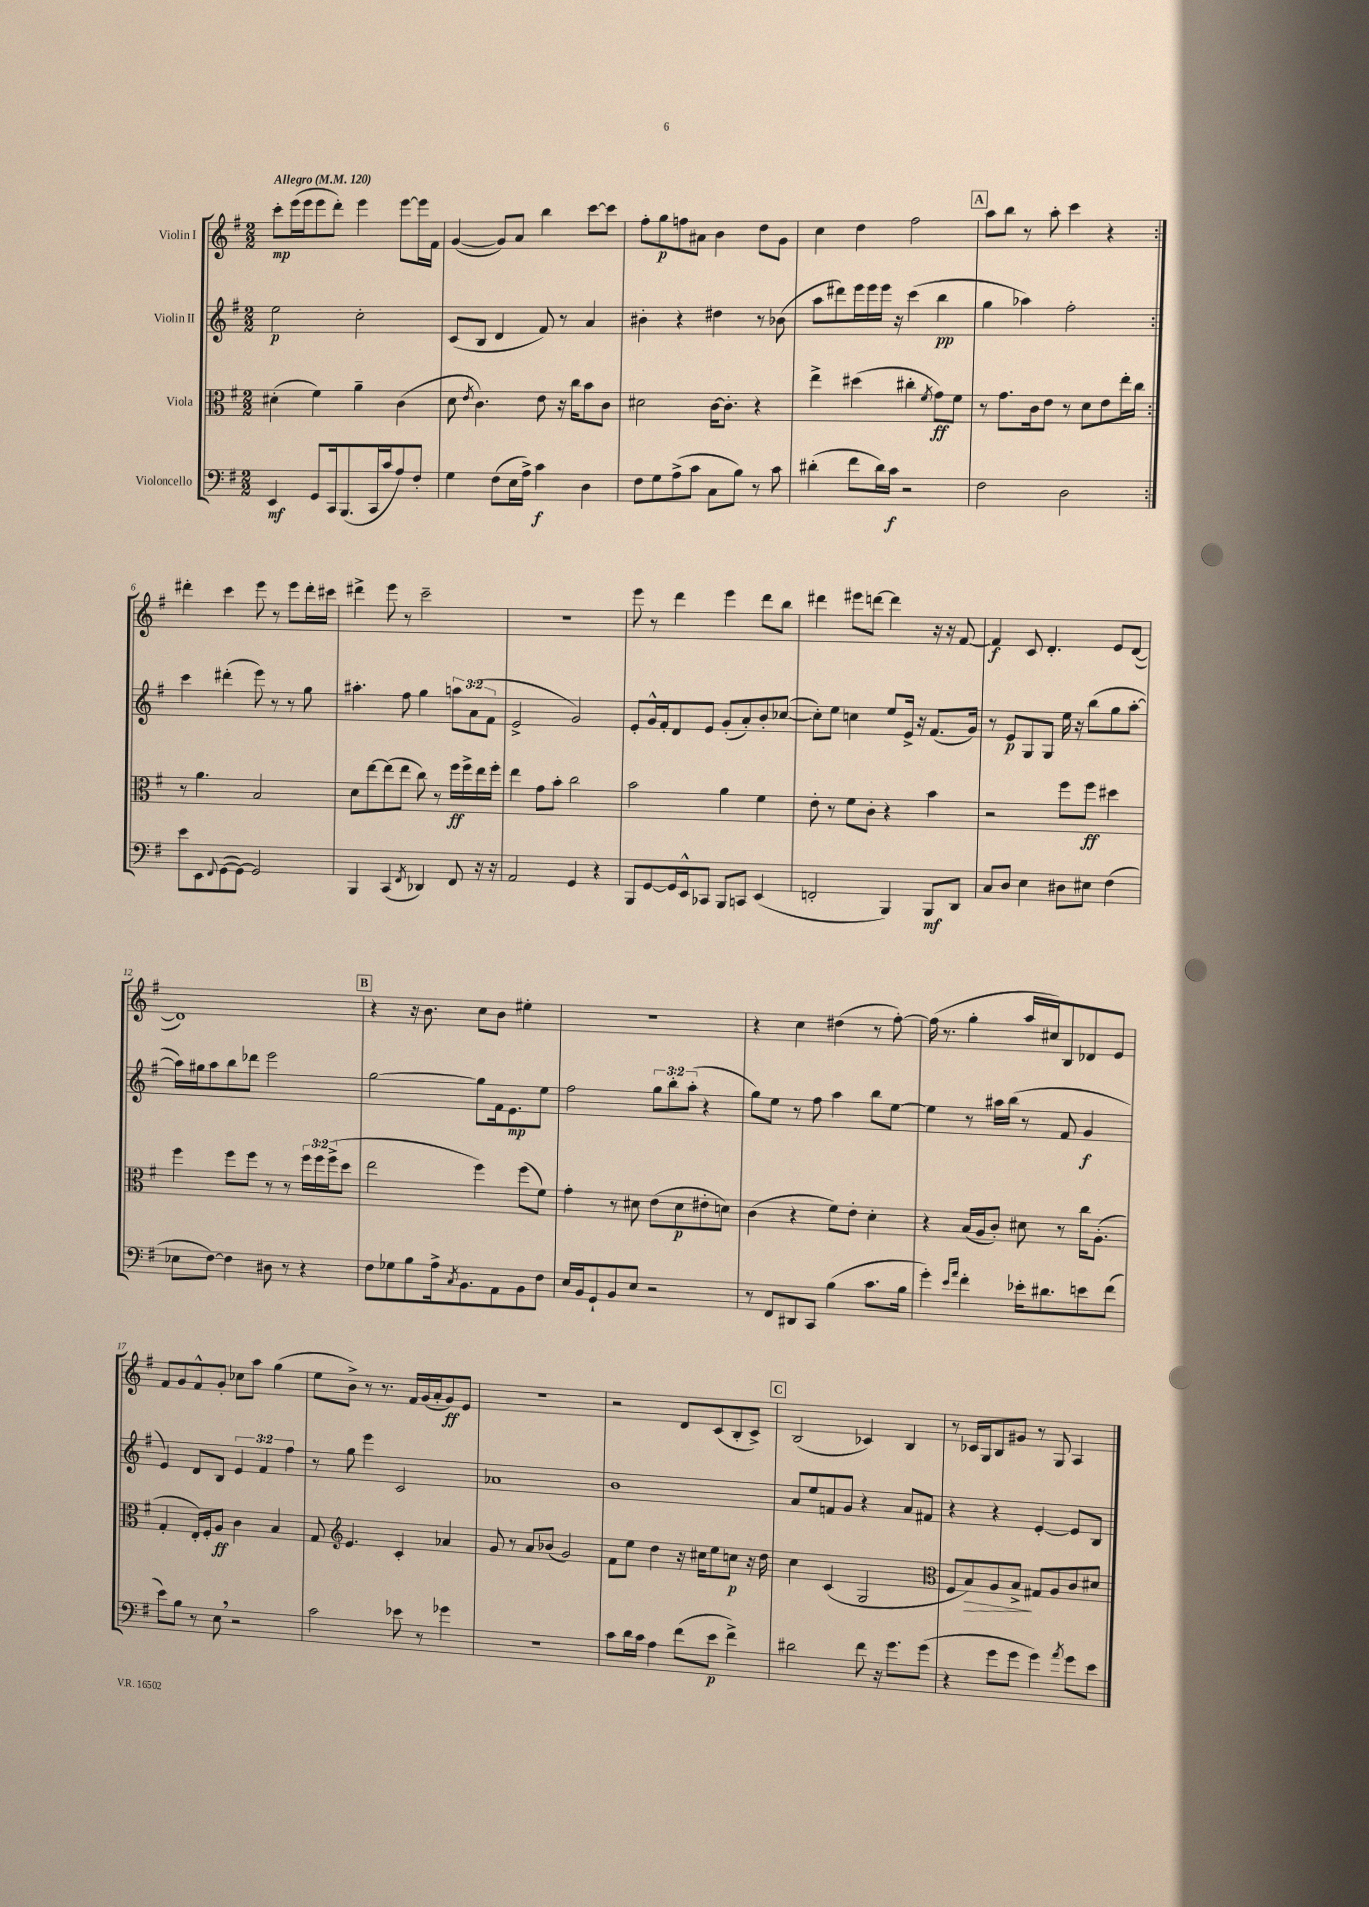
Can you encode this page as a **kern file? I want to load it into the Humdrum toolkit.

**kern	**dynam	**kern	**dynam	**kern	**dynam	**kern	**dynam
*part4	*part4	*part3	*part3	*part2	*part2	*part1	*part1
*staff4	*staff4	*staff3	*staff3	*staff2	*staff2	*staff1	*staff1
*I"Violoncello	*	*I"Viola	*	*I"Violin II	*	*I"Violin I	*
*clefF4	*	*clefC3	*	*clefG2	*	*clefG2	*
*k[f#]	*	*k[f#]	*	*k[f#]	*	*k[f#]	*
*M2/2	*	*M2/2	*	*M2/2	*	*M2/2	*
*MM120	*	*MM120	*	*MM120	*	*MM120	*
=1	=1	=1	=1	=1	=1	=1	=1
!	!	!	!	!	!	!LO:TX:a:B:t=Allegro	!
4EE/	mf	(4d#X'\	.	2ee\	p	8ccc'\L	mp
.	.	.	.	.	.	(16eee\L	.
.	.	.	.	.	.	16eee\J	.
8GG/L	.	4f#\)	.	.	.	8eee\	.
16CC/k	.	.	.	.	.	8ddd'\J)	.
(8.BBB/	.	.	.	.	.	.	.
.	.	4a~\	.	2cc'\	.	4eee\	.
16CC/L	.	.	.	.	.	.	.
16c/J	.	.	.	.	.	.	.
8A/)	.	(4c\	.	.	.	[8eee\L	.
8F#'/J	.	.	.	.	.	16eee\L]	.
.	.	.	.	.	.	16f#\JJ	.
=2	=2	=2	=2	=2	=2	=2	=2
4G\	.	8d\	.	(8c/L	.	([4g/	.
.	.	8qe/	.	.	.	.	.
.	.	4.c\)	.	8B/J	.	.	.
(8F#\L	.	.	.	4d/	.	8g/L])	.
16E\L	.	.	.	.	.	8a/J	.
16A^\JJ)	.	.	.	.	.	.	.
4c\	f	8e\	.	8f#/)	.	4bb\	.
.	.	16r	.	8r	.	.	.
.	.	16cc\KL	.	.	.	.	.
4D\	.	8b\	.	4a/	.	[8ccc\L	.
.	.	8c\J	.	.	.	8ccc\J]	.
=3	=3	=3	=3	=3	=3	=3	=3
8F#\L	.	2d#X\	.	4b#X'\	.	8ff#'\L	.
8G\	.	.	.	.	.	8gg\	p
(8A^\	.	.	.	4r	.	8ffn\	.
8c\J	.	.	.	.	.	8a#X\J	.
8C\L	.	[16c\KL	.	4dd#X\	.	4b\	.
.	.	8.c'\J]	.	.	.	.	.
8B\J)	.	.	.	.	.	.	.
8r	.	4r	.	8r	.	8dd\L	.
8c\	.	.	.	(8b-X\	.	8g\J	.
=4	=4	=4	=4	=4	=4	=4	=4
(4d#X'\	.	4ee^\	.	8aa\L	.	4cc\	.
.	.	.	.	8ddd#X\)	.	.	.
8f#\L	.	(4dd#X\	.	16eee\L	.	4dd\	.
.	.	.	.	16eee\	.	.	.
16d#\L)	.	.	.	16eee\JJ	.	.	.
16c\JJ	f	.	.	16r	.	.	.
2r	.	4cc#X'\	.	(4ccc\	.	2ff#\	.
.	.	8qf#/	.	.	.	.	.
.	.	8g\L)	ff	4bb\	pp	.	.
.	.	8f#\J	.	.	.	.	.
!!LO:REH:place=s1:t=A
=5	=5	=5	=5	=5	=5	=5	=5
2F#\	.	8r	.	4gg\	.	8aa\L	.
.	.	8.g\L	.	.	.	8bb\J	.
.	.	.	.	4aa-X\)	.	8r	.
.	.	16c\k	.	.	.	.	.
.	.	8e\J	.	.	.	8aa'\	.
2D\	.	8r	.	2ff#'\	.	4ccc\	.
.	.	8d\L	.	.	.	.	.
.	.	8e\	.	.	.	4r	.
.	.	16ee'\L	.	.	.	.	.
.	.	16cc\JJ	.	.	.	.	.
!!LO:LB:g=z
=6:|!	=6:|!	=6:|!	=6:|!	=6:|!	=6:|!	=6:|!	=6:|!
8e\L	.	8r	.	4ccc\	.	4ddd#X'\	.
8EE\	.	4.a\	.	.	.	.	.
8qqFF#/	.	.	.	.	.	.	.
([8GG\	.	.	.	(4ddd#X'\	.	4ccc\	.
8GG\J_)	.	.	.	.	.	.	.
2GG/]	.	2B/	.	8eee\)	.	8eee\	.
.	.	.	.	8r	.	8r	.
.	.	.	.	8r	.	8eee\L	.
.	.	.	.	8gg\	.	16ddd#'\L	.
.	.	.	.	.	.	16ccc#X\JJ	.
=7	=7	=7	=7	=7	=7	=7	=7
4BBB/	.	8d\L	.	4.aa#X'\	.	4ddd#X^\	.
.	.	[8ee\	.	.	.	.	.
(4CC/	.	(8ee\]	.	.	.	8eee\	.
.	.	8ee\J	.	8ff#\	.	8r	.
8qFF#/	.	.	.	.	.	.	.
4DD-X/)	.	8cc\)	.	4gg\	.	2ccc~\	.
.	.	8r	.	.	.	.	.
8FF#/	.	16ff#\LL	ff	12aan\L	.	.	.
.	.	16ff#^\	.	.	.	.	.
.	.	.	.	(12a\	.	.	.
16r	.	16ee\	.	.	.	.	.
.	.	.	.	12f#\J	.	.	.
16r	.	16ff#'\JJ	.	.	.	.	.
=8	=8	=8	=8	=8	=8	=8	=8
2AA/	.	4ee\	.	2e^/	.	1r	.
.	.	8g\L	.	.	.	.	.
.	.	8b'\J	.	.	.	.	.
4GG/	.	2cc\	.	2g/)	.	.	.
4r	.	.	.	.	.	.	.
=9	=9	=9	=9	=9	=9	=9	=9
8BBB/L	.	2b\	.	8e'/L	.	8eee\	.
[8GG/	.	.	.	16g^^/L	.	8r	.
.	.	.	.	16f#'/J	.	.	.
16GG/L]	.	.	.	8d/	.	4ddd\	.
16EE^^/J	.	.	.	.	.	.	.
8CC-X/J	.	.	.	8e/J	.	.	.
8BBB/L	.	4a\	.	(8g'/L	.	4eee\	.
8CCn/J	.	.	.	8a'/)	.	.	.
(4EE/	.	4f#\	.	8b'/	.	8ddd\L	.
.	.	.	.	([8cc-X/J	.	8bb\J	.
=10	=10	=10	=10	=10	=10	=10	=10
2FFn'/	.	8e'\	.	8cc-'\L])	.	4ddd#X\	.
.	.	8r	.	8ee\J	.	.	.
.	.	8f#\L	.	4ccn\	.	8eee#X\L	.
.	.	8c'\J	.	.	.	[8dddn\J	.
4BBB/)	.	4r	.	8ee/L	.	4ddd\]	.
.	.	.	.	16e^/Jk	.	.	.
.	.	.	.	16r	.	.	.
8BBB/L	mf	4b\	.	(8.f#/L	.	16r	.
.	.	.	.	.	.	16r	.
8DD/J	.	.	.	.	.	[8f#/	.
.	.	.	.	16g/Jk)	.	.	.
=11	=11	=11	=11	=11	=11	=11	=11
8C/L	.	2r	.	8r	.	4f#/]	f
8D/J	.	.	.	8e/L	p	.	.
4E\	.	.	.	8G/	.	8c/	.
.	.	.	.	8G/J	.	4.d'/	.
8D#X\L	.	8ff#\L	.	16ee\	.	.	.
.	.	.	.	16r	.	.	.
8E#X\J	.	8ff#\J	ff	(8bb\L	.	.	.
(4F#\	.	4dd#X\	.	8gg\	.	8e/L	.
.	.	.	.	[8aa'\J	.	([8d/J	.
!!LO:LB:g=z
=12	=12	=12	=12	=12	=12	=12	=12
8E-X\L	.	4ff#\	.	16aa\LL])	.	1d])	.
.	.	.	.	16gg#X\J	.	.	.
[8F#\J)	.	.	.	8aa\	.	.	.
4F#\]	.	8ff#\L	.	8bb\	.	.	.
.	.	8ff#\J	.	8ddd-X\J	.	.	.
8D#X\	.	8r	.	2eee\	.	.	.
8r	.	8r	.	.	.	.	.
4r	.	24ff#\LL	.	.	.	.	.
.	.	24ff#\	.	.	.	.	.
.	.	(24ff#^\J	.	.	.	.	.
.	.	8dd\J	.	.	.	.	.
!!LO:REH:place=s1:t=B
=13	=13	=13	=13	=13	=13	=13	=13
8F#\L	.	2ee\	.	[2gg\	.	4r	.
8G-X\	.	.	.	.	.	.	.
8B\	.	.	.	.	.	16r	.
.	.	.	.	.	.	8.b\	.
16A^\k	.	.	.	.	.	.	.
8qC/	.	.	.	.	.	.	.
8.BB\	.	.	.	.	.	.	.
.	.	4ff#\)	.	8gg\L]	.	8cc\L	.
8AA\	.	.	.	16f#\k	.	8b\J	.
.	.	.	.	8.e\	mp	.	.
8BB\	.	(8ff#\L	.	.	.	4ee#X'\	.
8F#\J	.	8f#\J)	.	8ee\J	.	.	.
=14	=14	=14	=14	=14	=14	=14	=14
16E/LL	.	4g'\	.	2ff#\	.	1r	.
16BB/J	.	.	.	.	.	.	.
8GG`/	.	.	.	.	.	.	.
8BB/	.	8r	.	.	.	.	.
8E/J	.	8d#X\	.	.	.	.	.
2r	.	(8e\L	.	12gg\L	.	.	.
.	.	.	.	12bb'\	.	.	.
.	.	8d#\	p	.	.	.	.
.	.	.	.	(12aa'\J	.	.	.
.	.	8e#X'\	.	4r	.	.	.
.	.	8dn\J)	.	.	.	.	.
=15	=15	=15	=15	=15	=15	=15	=15
8r	.	(4c\	.	8gg\L)	.	4r	.
8FF#/L	.	.	.	8ee\J	.	.	.
8DD#X/	.	4r	.	8r	.	4cc\	.
8CC/J	.	.	.	8ff#\	.	.	.
(4B\	.	8f#\L)	.	4aa\	.	(4dd#X\	.
.	.	8e'\J	.	.	.	.	.
8.c\L	.	4d'\	.	8bb\L	.	8r	.
.	.	.	.	[8ee\J	.	[8ff#'\)	.
16B\Jk	.	.	.	.	.	.	.
=16	=16	=16	=16	=16	=16	=16	=16
4g'\)	.	4r	.	4ee\]	.	(16ff#\]	.
.	.	.	.	.	.	8.r	.
16qqe/LL	.	.	.	.	.	.	.
16qqa/JJ	.	.	.	.	.	.	.
4f#'\	.	(16B/LL	.	8r	.	4gg'\	.
.	.	16A/J	.	.	.	.	.
.	.	8c'/J)	.	16aa#X\LL	.	.	.
.	.	.	.	(16bb\JJ	.	.	.
16e-X'\KL	.	8d#X\	.	8r	.	16aa/LL	.
8.d#X\	.	.	.	.	.	16cc#X/J)	.
.	.	8r	.	8f#/	.	8B/	.
8en\	.	16cc\KL	.	4g/	f	8d-X/	.
.	.	(8.A'\J	.	.	.	.	.
(8f#\J	.	.	.	.	.	8e/J	.
!!LO:LB:g=z
=17	=17	=17	=17	=17	=17	=17	=17
8e\L)	.	4G'/	.	4e/)	.	8f#/L	.
8B\J	.	.	.	.	.	8g/	.
8r	.	16E'/LL)	.	8d/L	.	8f#^^/	.
.	.	16F#'/J	.	.	.	.	.
8E,\	.	8A/J	ff	8B/J	.	8g'/J	.
2r	.	4c\	.	6e/	.	8cc-X\L	.
.	.	.	.	.	.	8aa\J	.
.	.	.	.	6f#/	.	.	.
.	.	4B/	.	.	.	(4gg\	.
.	.	.	.	6ff#\	.	.	.
=18	=18	=18	=18	=18	=18	=18	=18
2c\	.	8G/	.	8r	.	8ee\L	.
*	*	*clefG2	*	*	*	*	*
.	.	4.e/	.	8gg\	.	8b^\J)	.
.	.	.	.	4eee\	.	8r	.
.	.	.	.	.	.	8.r	.
8e-X\	.	4c'/	.	2c/	.	.	.
.	.	.	.	.	.	16f#/LL	.
8r	.	.	.	.	.	(16g/	.
.	.	.	.	.	.	16a'/J	.
4g-X\	.	4a-X/	.	.	.	8g/)	ff
.	.	.	.	.	.	8e/J	.
=19	=19	=19	=19	=19	=19	=19	=19
1r	.	8g/	.	1a-X	.	1r	.
.	.	8r	.	.	.	.	.
.	.	8a/L	.	.	.	.	.
.	.	(8b-X/J	.	.	.	.	.
.	.	2g/)	.	.	.	.	.
=20	=20	=20	=20	=20	=20	=20	=20
8c\L	.	8f#\L	.	1b	.	2r	.
16d\L	.	8ee\J	.	.	.	.	.
16c\JJ	.	.	.	.	.	.	.
4A\	.	4dd\	.	.	.	.	.
(8f#\L	.	16r	.	.	.	8d/L	.
.	.	16cc#X\KL	.	.	.	.	.
8e\J	p	8ee\	.	.	.	(8c/	.
4f#^\)	.	8ccn\J	p	.	.	8B'/	.
.	.	16r	.	.	.	8c^/J)	.
.	.	16dd\	.	.	.	.	.
!!LO:REH:place=s1:t=C
=21	=21	=21	=21	=21	=21	=21	=21
2d#X\	.	4cc\	.	8a/L	.	(2B/	.
.	.	.	.	8ee/	.	.	.
.	.	(4c/	.	8fn/	.	.	.
.	.	.	.	8g/J	.	.	.
8f#\	.	2G/	.	4r	.	4c-X/)	.
16r	.	.	.	.	.	.	.
8.g\L	.	.	.	.	.	.	.
.	.	.	.	8a/L	.	4B/	.
(8g\J	.	.	.	8f#X/J	.	.	.
=22	=22	=22	=22	=22	=22	=22	=22
*	*	*clefC3	*	*	*	*	*
4r	.	8F#/L	.	4r	.	8r	.
!	!	!	!LO:HP:b	!	!	!	!
.	.	8B/)	>	.	.	16c-X/LL	.
.	.	.	.	.	.	16G/J	.
8g\L	.	8A/	.	4r	.	8B/	.
8g\J	.	8B^/J	.	.	.	8g#X/J	.
4g\)	.	8G#X/L	]	[4e'/	.	8r	.
.	.	8A/	.	.	.	8G/	.
8qa/	.	.	.	.	.	.	.
8g\L	.	8c/	.	8e/L]	.	4A/	.
8e\J	.	8d#X/J	.	8B/J	.	.	.
==	==	==	==	==	==	==	==
*-	*-	*-	*-	*-	*-	*-	*-
